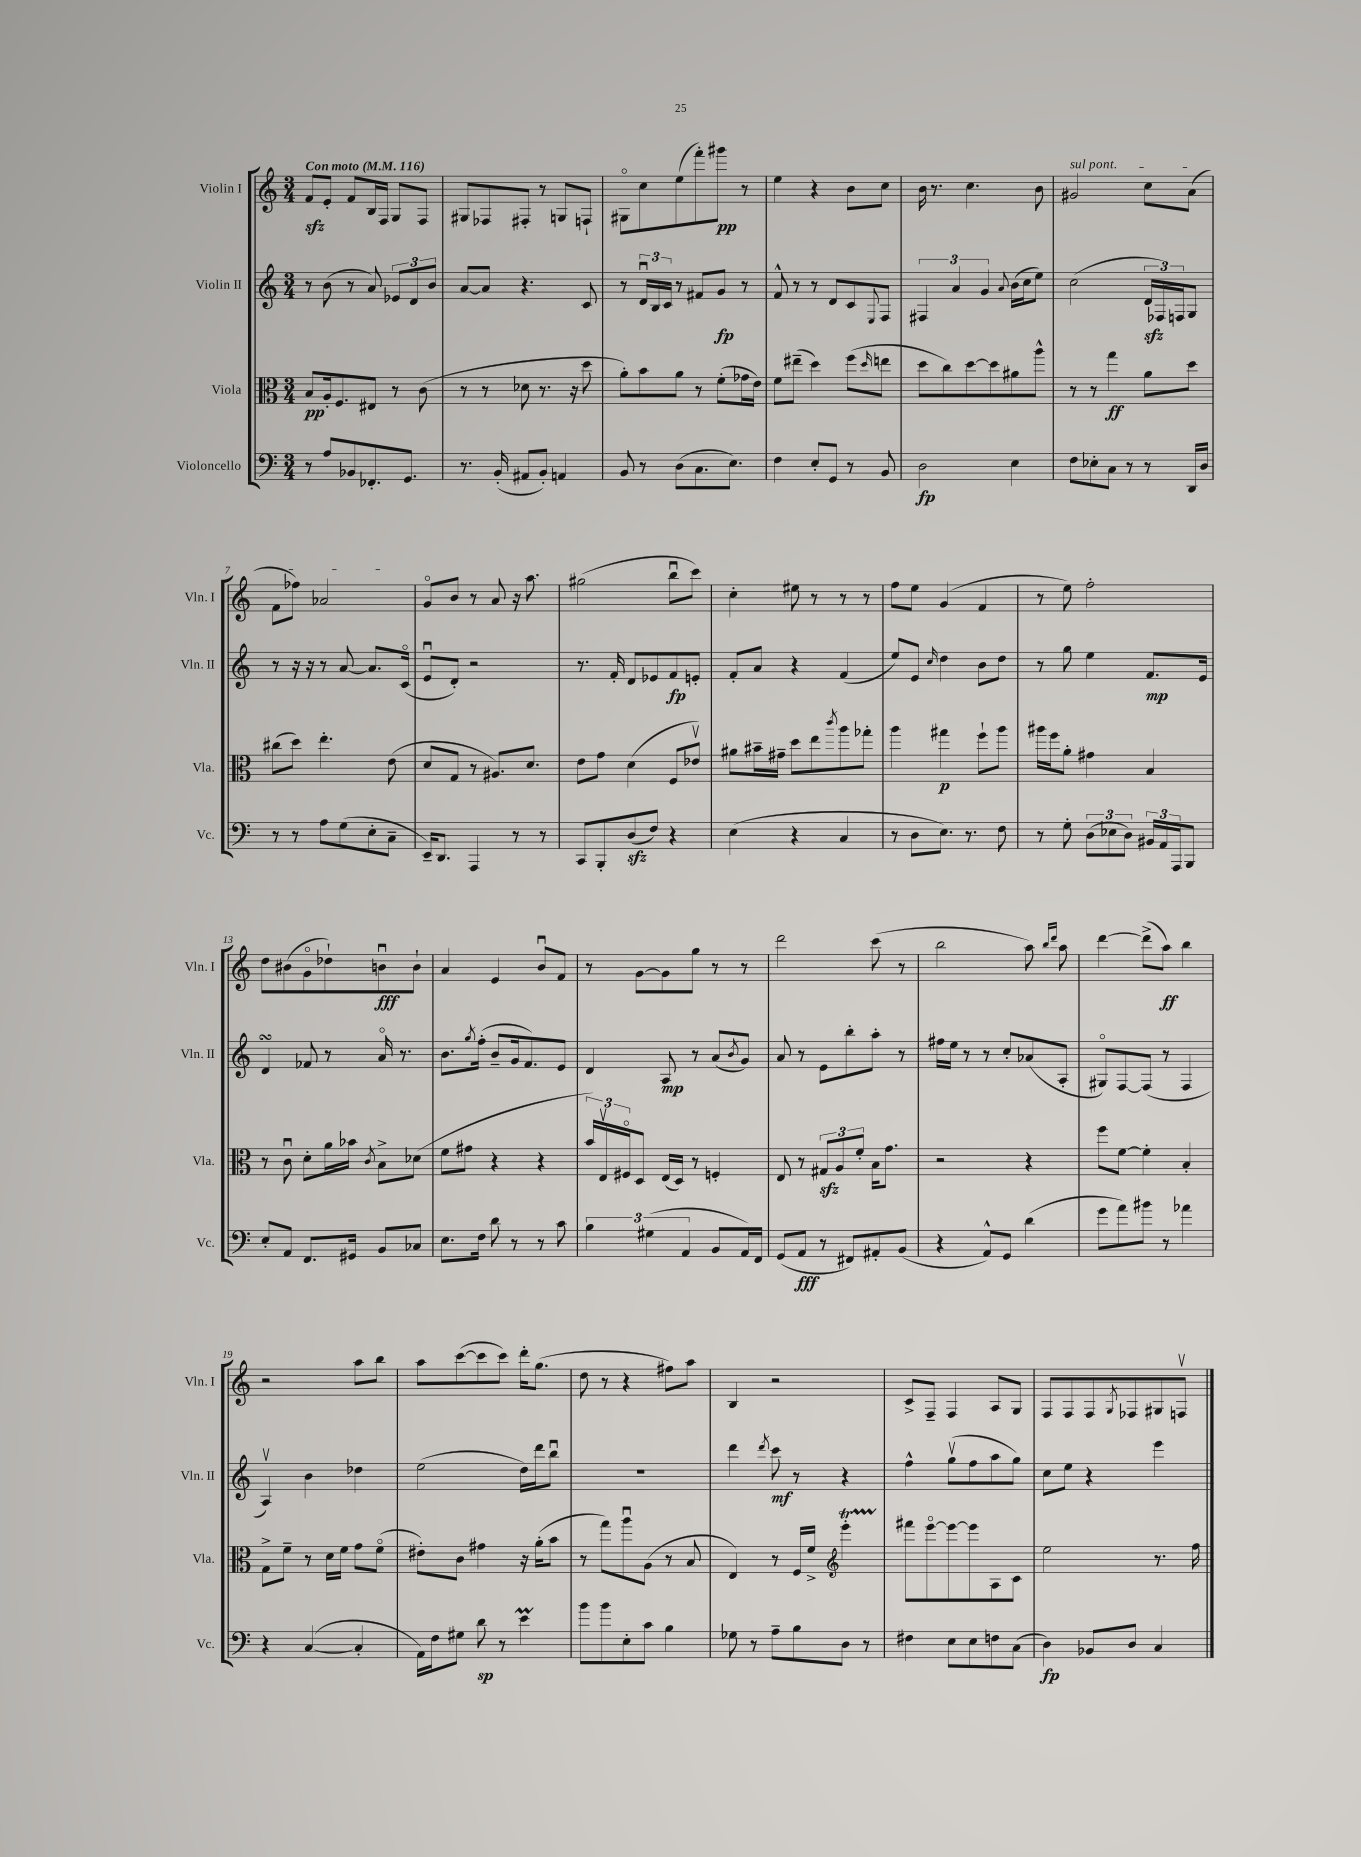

**kern	**dynam	**kern	**dynam	**kern	**dynam	**kern	**dynam
*part4	*part4	*part3	*part3	*part2	*part2	*part1	*part1
*staff4	*staff4	*staff3	*staff3	*staff2	*staff2	*staff1	*staff1
*I"Violoncello	*	*I"Viola	*	*I"Violin II	*	*I"Violin I	*
*I'Vc.	*	*I'Vla.	*	*I'Vln. II	*	*I'Vln. I	*
*clefF4	*	*clefC3	*	*clefG2	*	*clefG2	*
*k[]	*	*k[]	*	*k[]	*	*k[]	*
*M3/4	*	*M3/4	*	*M3/4	*	*M3/4	*
*MM116	*	*MM116	*	*MM116	*	*MM116	*
=1	=1	=1	=1	=1	=1	=1	=1
!	!	!	!	!	!	!LO:TX:a:B:t=Con moto	!
8r	.	8B/L	pp	8r	.	8fzz/L	.
8A/L	.	16A'/k	.	(8b\	.	8e'/J	.
.	.	8.F/	.	.	.	.	.
8BB-X/	.	.	.	8r	.	8f/L	.
8.FF-X'/	.	8E#X/J	.	8a/)	.	16B/L	.
.	.	.	.	.	.	16F/JJ	.
.	.	8r	.	12e-X/L	.	8G/L	.
8.GG/J	.	.	.	.	.	.	.
.	.	.	.	12d/	.	.	.
.	.	(8c\	.	.	.	8F/J	.
.	.	.	.	12b/J	.	.	.
=2	=2	=2	=2	=2	=2	=2	=2
8.r	.	8r	.	[8a/L	.	8G#X/L	.
.	.	8r	.	8a/J]	.	8F-X/	.
(16BB'/	.	.	.	.	.	.	.
8AA#X/L	.	8d-X\	.	4.r	.	8F#X'/J	.
8BB'/J)	.	8.r	.	.	.	8r	.
4AAn/	.	.	.	.	.	8Gn/L	.
.	.	16r	.	.	.	.	.
.	.	8dd\	.	8c/	.	8Fn`/J	.
=3	=3	=3	=3	=3	=3	=3	=3
8BB/	.	8a'\L)	.	8r	.	8G#X\L	.
8r	.	8b\	.	24du/LL	.	8cc\	.
.	.	.	.	24B/	.	.	.
.	.	.	.	24c/JJ	.	.	.
(8D\L	.	8a\J	.	8r	.	(8ee\	.
8.C\	.	8r	.	8f#X/L	.	8fff'\)	.
.	.	(8f'\L	.	8g/J	fp	8ggg#X\J	pp
8.E\J)	.	.	.	.	.	.	.
.	.	16g-X\L	.	8r	.	8r	.
.	.	16e\JJ)	.	.	.	.	.
=4	=4	=4	=4	=4	=4	=4	=4
4F\	.	8f\L	.	8f^^/	.	4ee\	.
.	.	(8ee#X~\J	.	8r	.	.	.
8E'/L	.	4dd\)	.	8r	.	4r	.
8GG/J	.	.	.	8d/L	.	.	.
8r	.	(8ff\L	.	8c/	.	8b\L	.
.	.	16qqdd/	.	8qqE/	.	.	.
8BB/	.	8een\J	.	8F/J	.	8cc\J	.
=5	=5	=5	=5	=5	=5	=5	=5
2D\	fp	8dd\L	.	6F#X/	.	16b\	.
.	.	.	.	.	.	8.r	.
.	.	8cc\)	.	.	.	.	.
.	.	.	.	6a/	.	.	.
.	.	[8dd\	.	.	.	4.cc\	.
.	.	.	.	6g/	.	.	.
.	.	8dd\]	.	.	.	.	.
.	.	.	.	8qqa/	.	.	.
4E\	.	8a#X\	.	(16b\LL	.	.	.
.	.	.	.	16cc\J	.	.	.
.	.	8aa^^\J	.	8ee\J)	.	8b\	.
=6	=6	=6	=6	=6	=6	=6	=6
!	!	!	!	!	!	!LO:TX:a:i:t=sul pont.	!
8F\L	.	8r	.	(2cc\	.	2g#X/	.
8E-X'\	.	8r	.	.	.	.	.
8C\J	.	4gg\	ff	.	.	.	.
8r	.	.	.	.	.	.	.
8r	.	8a\L	.	24dzz/LL	.	8cc\L	.
.	.	.	.	24F-X/)	.	.	.
.	.	.	.	24Fn/J	.	.	.
16DD/LL	.	8dd\J	.	8G/J	.	(8a\J	.
16D/JJ	.	.	.	.	.	.	.
!!LO:LB:g=z
=7	=7	=7	=7	=7	=7	=7	=7
8r	.	(8cc#X\L	.	8r	.	8f\L	.
8r	.	8dd\J)	.	16r	.	8ff-X\J)	.
.	.	.	.	16r	.	.	.
8A\L	.	4.ee'\	.	8r	.	2a-X/	.
(8G\	.	.	.	[8a/	.	.	.
8E'\	.	.	.	8.a/L]	.	.	.
8C~\J	.	(8e\	.	.	.	.	.
.	.	.	.	(16c/Jk	.	.	.
=8	=8	=8	=8	=8	=8	=8	=8
16EE~/KL)	.	8d/L	.	8eu/L	.	8g/L	.
8.DD/J	.	.	.	.	.	.	.
.	.	8G/J	.	8d'/J)	.	8b/J	.
4AAA/	.	8r	.	2r	.	8r	.
.	.	8.A#X/L)	.	.	.	8a/	.
8r	.	.	.	.	.	16r	.
.	.	8.d/J	.	.	.	8.aa\	.
8r	.	.	.	.	.	.	.
=9	=9	=9	=9	=9	=9	=9	=9
8CC/L	.	8e\L	.	8.r	.	(2gg#X\	.
8BBB'/	.	8g\J	.	.	.	.	.
.	.	.	.	16f'/	.	.	.
(8Dzz/	.	(4d\	.	8d/L	.	.	.
8F/J)	.	.	.	8e-X/	.	.	.
4r	.	8F/L	.	8f/	fp	8bbu\L	.
.	.	8e-Xv/J)	.	8en'/J	.	8ccc\J)	.
=10	=10	=10	=10	=10	=10	=10	=10
(4E\	.	8a#X\L	.	8f'/L	.	4cc'\	.
.	.	16b#X~\L	.	8a/J	.	.	.
.	.	16g#X~\JJ	.	.	.	.	.
4r	.	8dd\L	.	4r	.	8ee#X\	.
.	.	8ee\	.	.	.	8r	.
.	.	8qccc/	.	.	.	.	.
4C/	.	8aa\	.	(4f/	.	8r	.
.	.	8gg-X'\J	.	.	.	8r	.
=11	=11	=11	=11	=11	=11	=11	=11
8r	.	4aa\	.	8ee/L)	.	8ff\L	.
8D\L	.	.	.	8e/J	.	8ee\J	.
.	.	.	.	16qqcc/	.	.	.
8.E\J)	.	4gg#X\	p	4dd\	.	(4g/	.
8.r	.	.	.	.	.	.	.
.	.	8ff`\L	.	8b\L	.	4f/	.
8F\	.	8aa\J	.	8dd\J	.	.	.
=12	=12	=12	=12	=12	=12	=12	=12
8r	.	16aa#X\LL	.	8r	.	8r	.
.	.	16ff\J	.	.	.	.	.
8G'\	.	8a'\J	.	8gg\	.	8ee\)	.
(12D\L	.	4g#X\	.	4ee\	.	2ff'\	.
12E-X\	.	.	.	.	.	.	.
12D\J)	.	.	.	.	.	.	.
24BB#X/LL	.	4B/	.	8.f/L	mp	.	.
24AA/	.	.	.	.	.	.	.
24AAA/J	.	.	.	.	.	.	.
8BBB/J	.	.	.	.	.	.	.
.	.	.	.	16e/Jk	.	.	.
!!LO:LB:g=z
=13	=13	=13	=13	=13	=13	=13	=13
8E'/L	.	8r	.	4dsSSS/	.	8dd\L	.
8AA/J	.	8cu\	.	.	.	(8b#X\	.
8.FF/L	.	8d'\L	.	8f-X/	.	8g\	.
.	.	16a\L	.	8r	.	8dd-X`\)	.
16GG#X/Jk	.	16b-X\JJ	.	.	.	.	.
.	.	8qc/	.	.	.	.	.
8BB/L	.	8B^\L	.	16a/	.	8bnu\	fff
.	.	.	.	8.r	.	.	.
8C-X/J	.	(8d-X\J	.	.	.	8b`\J	.
=14	=14	=14	=14	=14	=14	=14	=14
8.E\L	.	8f\L	.	8.b\L	.	4a/	.
.	.	8g#X\J	.	.	.	.	.
.	.	.	.	8qgg/	.	.	.
16F\Jk	.	.	.	(16ff'\Jk	.	.	.
8d\	.	4r	.	8b~/L	.	4e/	.
8r	.	.	.	16g/k	.	.	.
.	.	.	.	8.f/)	.	.	.
8r	.	4r	.	.	.	8bu/L	.
8c\	.	.	.	8e/J	.	8f/J	.
=15	=15	=15	=15	=15	=15	=15	=15
6B\	.	24b/LL)	.	4d/	.	8r	.
.	.	24Ev/	.	.	.	.	.
.	.	24F#X/J	.	.	.	.	.
.	.	8D/J	.	.	.	[8g\L	.
(6G#X\	.	.	.	.	.	.	.
.	.	(16E/LL	.	8A/	mp	8g\]	.
.	.	16D/JJ)	.	.	.	.	.
6AA/	.	.	.	.	.	.	.
.	.	8r	.	8r	.	8gg\J	.
8BB/L	.	4Fn'/	.	(8a/L	.	8r	.
.	.	.	.	8qb/	.	.	.
16AA/L)	.	.	.	8g/J)	.	8r	.
16FF/JJ	.	.	.	.	.	.	.
=16	=16	=16	=16	=16	=16	=16	=16
(8GG/L	.	8E/	.	8a/	.	2ddd\	.
8AA/J	fff	8r	.	8r	.	.	.
8r	.	12G#Xzz/L	.	8e\L	.	.	.
.	.	12A/	.	.	.	.	.
8FF#X/L)	.	.	.	8bb'\	.	.	.
.	.	12f'/J	.	.	.	.	.
8AA#X'/	.	16B\KL	.	8aa'\J	.	(8ccc\	.
.	.	8.g\J	.	.	.	.	.
(8BB/J	.	.	.	8r	.	8r	.
=17	=17	=17	=17	=17	=17	=17	=17
4r	.	2r	.	16ff#X\LL	.	2bb\	.
.	.	.	.	16ee\JJ	.	.	.
.	.	.	.	8r	.	.	.
8AA^^/L)	.	.	.	8r	.	.	.
8GG/J	.	.	.	8cc'/L	.	.	.
(4d\	.	4r	.	(8a-X/	.	8aa\)	.
.	.	.	.	.	.	16qqbb/LL	.
.	.	.	.	.	.	16qqddd/JJ	.
.	.	.	.	8A'/J	.	8aa\	.
=18	=18	=18	=18	=18	=18	=18	=18
8g\L	.	8ff\L	.	8G#X/L)	.	[4ddd\	.
8a\)	.	[8f\J	.	[8F/	.	.	.
8b#X\J	.	4f'\]	.	(8F/J]	.	(8ddd^\L]	.
8r	.	.	.	8r	.	8aa\J)	ff
4a-X\	.	4B'/	.	4F/	.	4bb\	.
!!LO:LB:g=z
=19	=19	=19	=19	=19	=19	=19	=19
4r	.	8G^\L	.	4Av/)	.	2r	.
.	.	8f~\J	.	.	.	.	.
([4C/	.	8r	.	4b\	.	.	.
.	.	16d\LL	.	.	.	.	.
.	.	16f\JJ	.	.	.	.	.
4C'/]	.	8g\L	.	4dd-X\	.	8aa\L	.
.	.	(8f\J	.	.	.	8bb\J	.
=20	=20	=20	=20	=20	=20	=20	=20
16AA\LL)	.	8e#X'\L)	.	(2ee\	.	8aa\L	.
16F\J	.	.	.	.	.	.	.
8G#X\J	.	8c\J	.	.	.	([8ccc\	.
8d\	sp	4g#X\	.	.	.	8ccc\]	.
8r	.	.	.	.	.	8ccc\J)	.
4em\	.	16r	.	16dd\LL)	.	16ddd'\KL	.
.	.	(16a'\KL	.	16ddd\J	.	(8.gg\J	.
.	.	8b\J	.	8bbu\J	.	.	.
=21	=21	=21	=21	=21	=21	=21	=21
8b\L	.	8r	.	2.r	.	8dd\	.
8b\	.	8gg\L)	.	.	.	8r	.
8E'\	.	8aau\	.	.	.	4r	.
8c\J	.	(8A\J	.	.	.	.	.
4B\	.	8r	.	.	.	8ff#X\L)	.
.	.	8B/	.	.	.	8aa\J	.
=22	=22	=22	=22	=22	=22	=22	=22
8G-X\	.	4E/)	.	4ddd\	.	4B/	.
8r	.	.	.	.	.	.	.
.	.	.	.	8qddd/	.	.	.
8A~\L	.	8r	.	8ccc\	mf	2r	.
8B\	.	16F/LL	.	8r	.	.	.
.	.	16f^/JJ	.	.	.	.	.
*	*	*clefG2	*	*	*	*	*
8D\J	.	4eeet'\	.	4r	.	.	.
8r	.	.	.	.	.	.	.
=23	=23	=23	=23	=23	=23	=23	=23
4F#X\	.	8fff#X\L	.	4ff^^\	.	8c^/L	.
.	.	[8eee\	.	.	.	8F~/J	.
8E\L	.	8eee\_	.	(8ggv\L	.	4F/	.
8E\	.	8eee\]	.	8ff\	.	.	.
8Fn\	.	8A\	.	8aa\	.	8A/L	.
(8C\J	.	8c\J	.	8gg\J)	.	8G/J	.
=24	=24	=24	=24	=24	=24	=24	=24
4D\)	fp	2ee\	.	8cc\L	.	8F/L	.
.	.	.	.	8ee\J	.	8F/	.
8BB-X/L	.	.	.	4r	.	8F/	.
.	.	.	.	.	.	8qG/	.
8D/J	.	.	.	.	.	8F-X/	.
4C/	.	8.r	.	4eee\	.	8G#X/	.
.	.	.	.	.	.	8Fnv/J	.
.	.	16ff\	.	.	.	.	.
==	==	==	==	==	==	==	==
*-	*-	*-	*-	*-	*-	*-	*-
